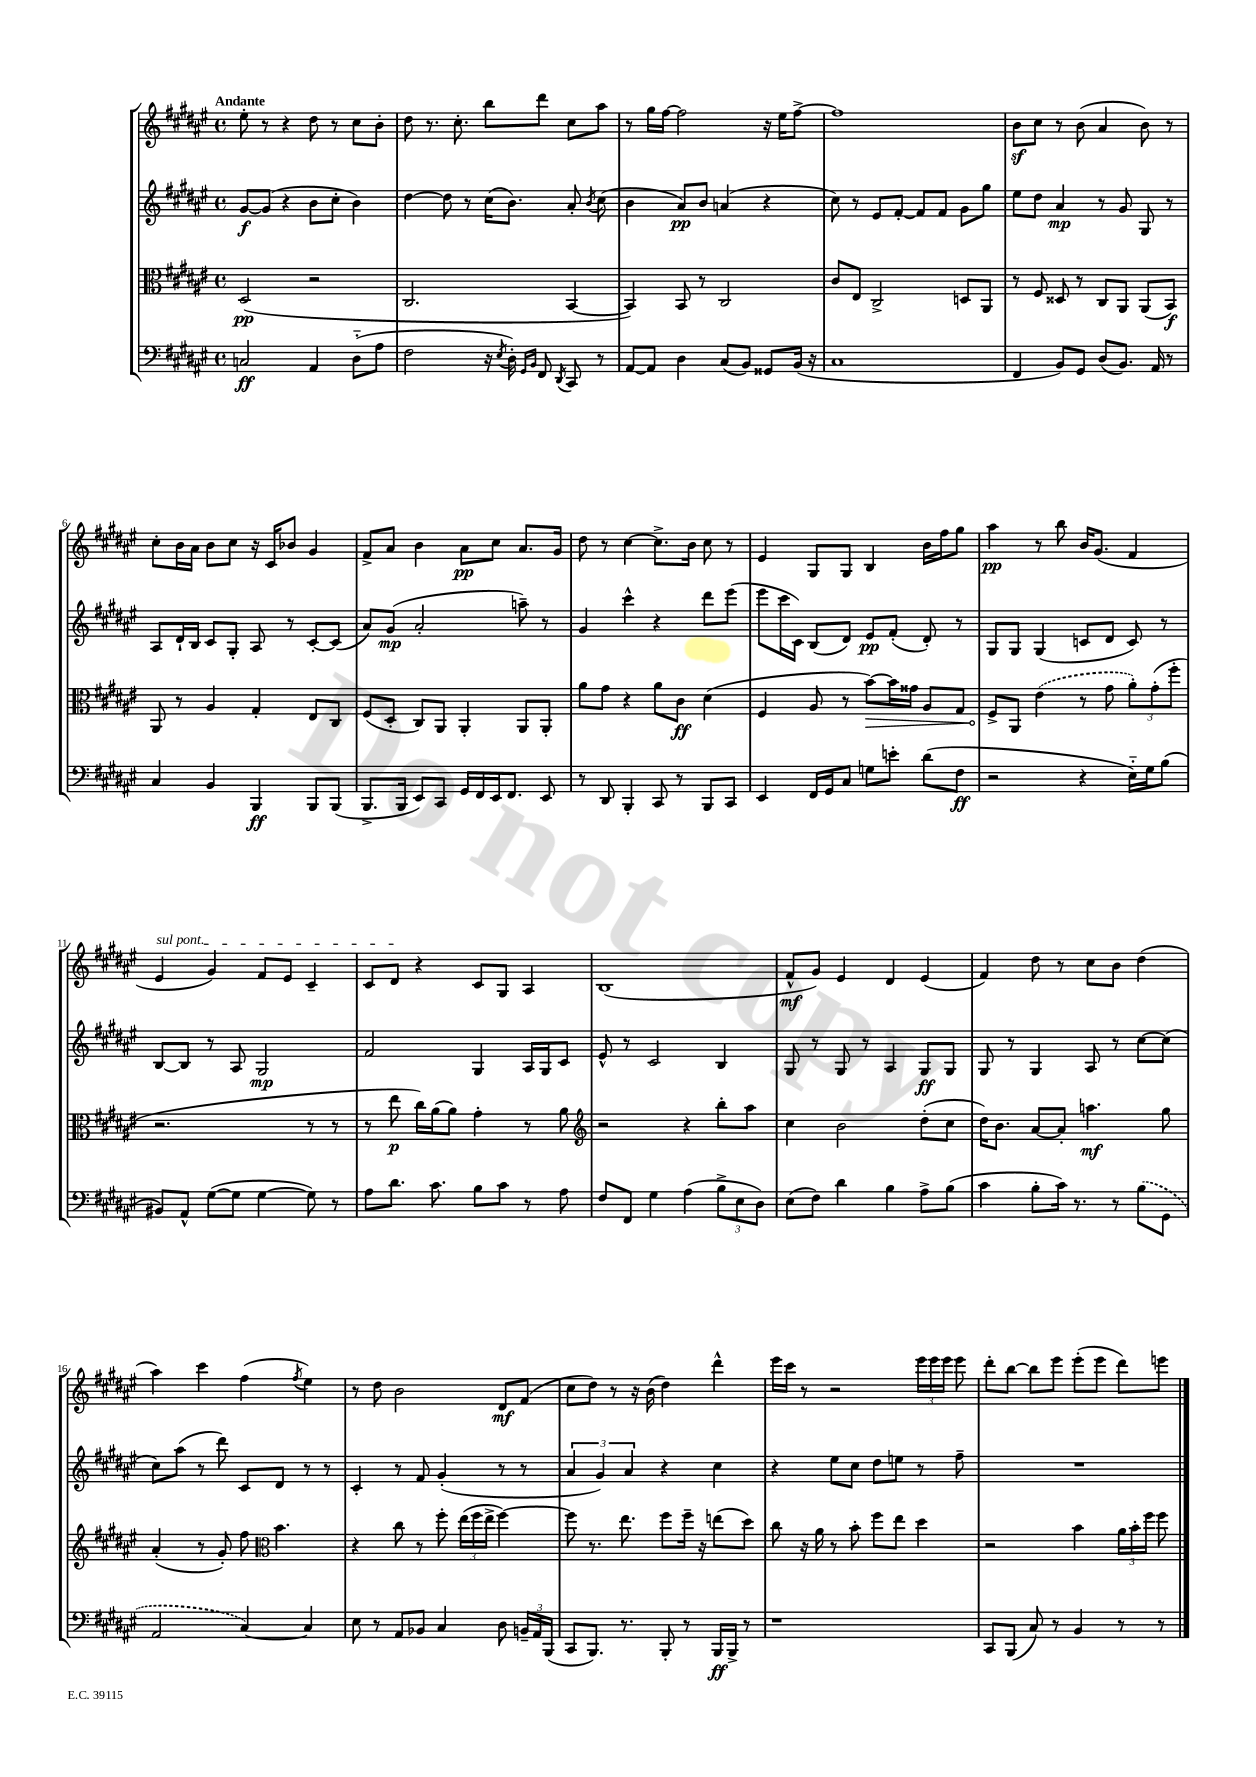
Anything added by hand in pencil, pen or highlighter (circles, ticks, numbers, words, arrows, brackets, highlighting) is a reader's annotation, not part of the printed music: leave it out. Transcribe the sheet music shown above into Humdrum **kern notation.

**kern	**kern	**kern	**kern
*staff4	*staff3	*staff2	*staff1
*clefF4	*clefC3	*clefG2	*clefG2
*k[f#c#g#d#a#e#]	*k[f#c#g#d#a#e#]	*k[f#c#g#d#a#e#]	*k[f#c#g#d#a#e#]
*M4/4	*M4/4	*M4/4	*M4/4
*met(c)	*met(c)	*met(c)	*met(c)
2C/	(2D#/	[8g#/L	8ee#'\
.	.	(8g#/]J	8r
.	.	4r	4r
4AA#/	2r	8b\L	8dd#\
.	.	8cc#'\J	8r
(8D#'~\L	.	4b\)	8cc#\L
8A#\J	.	.	8b'\J
=	=	=	=
2F#\	2.C#/	[4dd#\	8dd#\
.	.	.	8.r
.	.	8dd#\]	.
.	.	.	8.cc#'\
.	.	8r	.
16r	.	(16cc#\LK	8bb\L
8qE#/	.	.	.
16D#'\)	.	8.b\J)	.
16qqGG#/LL	.	.	.
16qqBB/JJ	.	.	.
8FF#/	.	.	8ddd#\J
8qDD#/	.	.	.
8CC#/	[4BB/	8a#'/	8cc#\L
.	.	8qb/	.
8r	.	(8cc#\	8aa#\J
=	=	=	=
[8AA#/L	4BB/])	4b\	8r
8AA#/]J	.	.	16gg#\LL
.	.	.	[16ff#\JJ
4D#\	8BB/	8a#/L)	2ff#\]
.	8r	8b/J	.
(8C#/L	2C#/	(4a/	.
8BB/J)	.	.	.
8GG##/L	.	4r	16r
.	.	.	16ee#\LK
(16BB/Jk	.	.	[8ff#^\J
16r	.	.	.
=	=	=	=
1C#	8c#/L	8cc#\)	1ff#]
.	8E#/J	8r	.
.	2C#^/	8e#/L	.
.	.	[8f#'/J	.
.	.	8f#/]L	.
.	.	8f#/J	.
.	8D/L	8g#\L	.
.	8AA#/J	8gg#\J	.
=	=	=	=
4FF#/	8r	8ee#\L	8b\L
.	8F#/	8dd#\J	8cc#\J
8BB/L)	8D##/	4a#/	8r
8GG#/J	8r	.	(8b\
(8D#/L	8C#/L	8r	4a#/
8.BB/J)	8AA#/J	8g#/	.
.	(8AA#/L	8G#/	8b\)
16AA#/	.	.	.
8r	8BB/J)	8r	8r
=	=	=	=
4C#/	8AA#/	8A#/L	8cc#'\L
.	8r	16d#`/L	16b\L
.	.	16B/JJ	16a#\JJ
4BB/	4A#/	8c#/L	8b\L
.	.	8G#'/J	8cc#\J
4BBB/	4G#'/	8A#/	16r
.	.	.	16c#/LK
.	.	8r	8b-/J
8BBB/L	8E#/L	[8c#'/L	4g#/
(8BBB/J	8C#/J	(8c#/]J	.
=	=	=	=
8.BBB^/L	(8F#/L	8a#/L)	8f#^/L
.	8D#'/J	(8g#/J	8a#/J
16BBB/Jk	.	.	.
8EE#/L)	8C#/L)	2a#'/	4b\
8CC#/J	8AA#/J	.	.
16GG#/LL	4AA#'/	.	8a#\L
16FF#/	.	.	.
16EE#/J	.	.	8cc#\J
8.FF#/J	.	.	.
.	8AA#/L	8aa~\)	8.a#/L
8EE#/	8AA#'/J	8r	.
.	.	.	16g#/Jk
=	=	=	=
8r	8a#\L	4g#/	8dd#\
8DD#/	8g#\J	.	8r
4BBB'/	4r	4ccc#^^\	[4cc#\
8CC#/	8a#\L	4r	8.cc#^\]L
8r	8c#\J	.	.
.	.	.	16b\Jk
8BBB/L	(4d#\	8ddd#\L	8cc#\
8CC#/J	.	(8eee#\J	8r
=	=	=	=
4EE#/	4F#/	8eee#\L	4e#/
.	.	16ccc#\L	.
.	.	16c#\JJ)	.
16FF#/LL	8A#/	(8B/L	8G#/L
16GG#/J	.	.	.
8C#/J	8r	8d#/J)	8G#/J
8G\L	[8b\L)	8e#/L	4B/
8e'\J	16b\]L	(8f#'/J	.
.	16g##\JJ	.	.
(8d#\L	8A#/L	8d#'/)	16b\LL
.	.	.	16ff#\J
8F#\J	8G#/J	8r	8gg#\J
=	=	=	=
2r	8F#^/L	8G#/L	4aa#\
.	8AA#/J	8G#/J	.
.	(4e#\	(4G#/	8r
.	.	.	8bb\
4r	8r	8c/L	16b/LK
.	.	.	(8.g#/J
.	8g#\	8d#/J	.
16E#'~\LL)	12a#'\L)	8c/)	4f#/
16G#\J	.	.	.
.	(12g#'\	.	.
(8B\J	.	8r	.
.	12ff#'\J	.	.
=	=	=	=
8BB#/L)	2.r	[8B/L	4e#/
8AA#^^/J	.	8B/]J	.
([8G#\L	.	8r	4g#/)
8G#\]J	.	8A#/	.
[4G#\	.	2G#/	8f#/L
.	.	.	8e#/J
8G#\])	8r	.	4c#~/
8r	8r	.	.
=	=	=	=
8A#\L	8r	2f#/	8c#/L
8.d#\J	8ee#\	.	8d#/J
.	16cc#\LL)	.	4r
8.c#\	(16a#\J	.	.
.	8a#\J)	.	.
8B\L	4g#'\	4G#/	8c#/L
8c#\J	.	.	8G#/J
8r	8r	16A#/LL	4A#/
.	.	16G#/J	.
8A#\	8a#\	8c#/J	.
=	=	=	=
*	*clefG2	*	*
8F#/L	2r	8e#^^/	(1B
8FF#/J	.	8r	.
4G#\	.	2c#/	.
(4A#\	4r	.	.
12B^\L	8bb'\L	4B/	.
12E#\	.	.	.
.	8aa#\J	.	.
12D#\J)	.	.	.
=	=	=	=
(8E#\L	4cc#\	8G#/	8f#^^/L
8F#\J)	.	8r	8g#/J)
4d#\	2b\	8G#/	4e#/
.	.	8r	.
4B\	.	4A#/	4d#/
8A#^\L	(8dd#'\L	8G#/L	(4e#/
(8B\J	8cc#\J	8G#/J	.
=	=	=	=
4c#\	16dd#\LK)	8G#/	4f#/)
.	8.b\J	.	.
.	.	8r	.
8B'\L	[8a#/L	4G#/	8dd#\
16c#\Jk)	8a#'/]J	.	8r
8.r	.	.	.
.	4.aa\	8A#/	8cc#\L
8r	.	8r	8b\J
(8B\L	.	[8cc#\L	(4dd#\
8GG#\J	8gg#\	(8cc#\]J	.
=	=	=	=
2AA#/	(4a#'/	8cc#\L)	4aa#\)
.	.	(8aa#\J	.
.	8r	8r	4ccc#\
.	8g#'/)	8ddd#\)	.
[4C#/)	8ff#\	8c#/L	(4ff#\
*	*clefC3	*	*
.	4.b\	8d#/J	.
.	.	.	8qff#/
4C#/]	.	8r	4ee#\)
.	.	8r	.
=	=	=	=
8E#\	4r	4c#'/	8r
8r	.	.	8dd#\
8AA#/L	8cc#\	8r	2b\
8BB-/J	8r	8f#/	.
4C#/	8ff#'\	(4g#'/	.
.	(24ee#\LL	.	.
.	24ff#\	.	.
.	24ee#^\JJ	.	.
8D#\	[4ff#\)	8r	8d#/L
24BB~/LL	.	8r	(8f#/J
24AA#/	.	.	.
(24BBB/JJ	.	.	.
=	=	=	=
8CC#/L	8ff#\]	6a#/	8cc#\L
8.BBB/J)	8.r	.	8dd#\J)
.	.	6g#/)	.
.	.	.	8r
8.r	8.ee#\	.	.
.	.	6a#/	.
.	.	.	16r
.	.	.	(16b\
8BBB'/	8ff#\L	4r	4dd#\)
8r	16ff#~\Jk	.	.
.	16r	.	.
16BBB/LL	(8ee\L	4cc#\	4ddd#^^\
16BBB^/JJ	.	.	.
8r	8dd#\J)	.	.
=	=	=	=
1r	8cc#\	4r	16eee#\LL
.	.	.	16ccc#\JJ
.	16r	.	8r
.	16a#\	.	.
.	8r	8ee#\L	2r
.	8b'\	8cc#\J	.
.	8ff#\L	8dd#\L	.
.	8ee#\J	8ee\J	.
.	4dd#\	8r	24eee#\LL
.	.	.	24eee#\
.	.	.	24eee#\JJ
.	.	8ff#~\	8eee#\
=	=	=	=
8CC#/L	2r	1r	8ddd#'\L
(8BBB/J	.	.	[8bb\J
8C#/)	.	.	8bb\]L
8r	.	.	8eee#\J
4BB/	4b\	.	(8eee#'\L
.	.	.	8eee#\J
8r	24a#\LL	.	8ddd#\L)
.	24b'\	.	.
.	24ff#\JJ	.	.
8r	8ff#\	.	8eee\J
==	==	==	==
*-	*-	*-	*-
